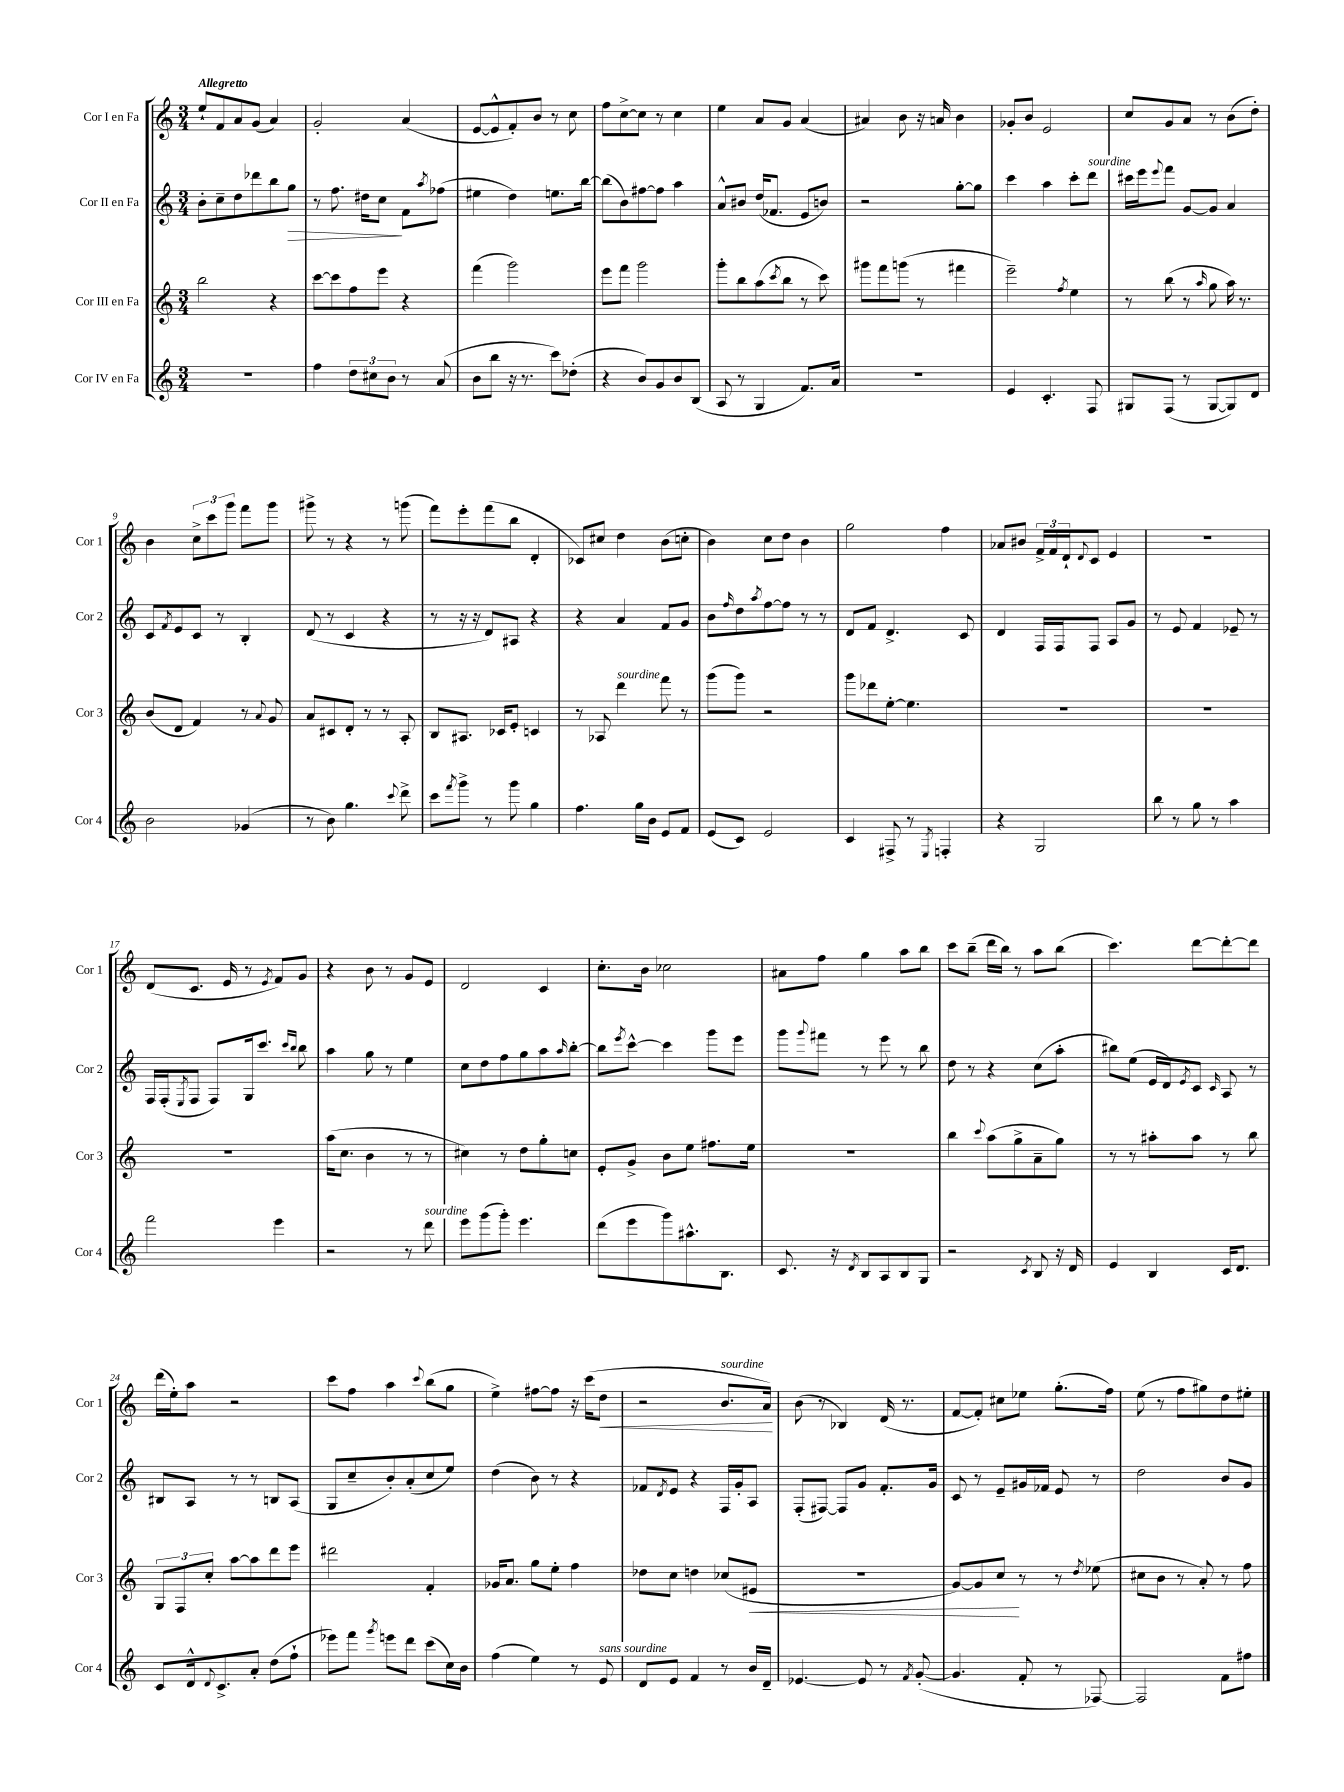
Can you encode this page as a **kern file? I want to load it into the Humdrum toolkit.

**kern	**kern	**dynam	**kern	**dynam	**kern	**dynam
*part4	*part3	*part3	*part2	*part2	*part1	*part1
*staff4	*staff3	*staff3	*staff2	*staff2	*staff1	*staff1
*I"Cor IV en Fa	*I"Cor III en Fa	*	*I"Cor II en Fa	*	*I"Cor I en Fa	*
*I'Cor 4	*I'Cor 3	*	*I'Cor 2	*	*I'Cor 1	*
*clefG2	*clefG2	*	*clefG2	*	*clefG2	*
*k[]	*k[]	*	*k[]	*	*k[]	*
*M3/4	*M3/4	*	*M3/4	*	*M3/4	*
=1	=1	=1	=1	=1	=1	=1
!	!	!	!	!	!LO:TX:a:B:t=Allegretto	!
2.r	2bb\	.	8b'\L	.	8ee`/L	.
.	.	.	8cc~\	.	8f/	.
.	.	.	8dd\	.	8a/	.
.	.	.	8ddd-X\	.	(8g/J	.
.	4r	.	8bb\	.	4a/)	.
!	!	!	!	!LO:HP:b	!	!
.	.	.	8gg\J	>	.	.
=2	=2	=2	=2	=2	=2	=2
4ff\	[8ccc\L	.	8r	.	2g'/	.
.	8ccc\]	.	8.ff\	.	.	.
12dd\L	8ff\	.	.	.	.	.
.	.	.	16dd#X\KL	.	.	.
12cc#X\	.	.	.	.	.	.
.	8eee\J	.	8cc\J	.	.	.
12b\J	.	.	.	.	.	.
8r	4r	.	8f\L	]	(4a/	.
.	.	.	8qaa/	.	.	.
(8a/	.	.	(8ff-X\J	.	.	.
=3	=3	=3	=3	=3	=3	=3
8b\L	(4fff\	.	4ee#X\	.	[8e/L	.
8bb\J	.	.	.	.	8e^^/]	.
16r	2ggg\)	.	4dd\)	.	8f'/)	.
8.r	.	.	.	.	.	.
.	.	.	.	.	8b/J	.
8ccc\L)	.	.	8.een\L	.	8r	.
(8dd-X'\J	.	.	.	.	8cc\	.
.	.	.	[16bb\Jk	.	.	.
=4	=4	=4	=4	=4	=4	=4
4r	8eee\L	.	(8bb\L]	.	8ff\L	.
.	8fff\J	.	8b\)	.	[8cc^\	.
8b/L)	2ggg\	.	[8ff#X\	.	8cc\J]	.
8g/	.	.	8ff#\J]	.	8r	.
8b/	.	.	4aa\	.	4cc\	.
(8B/J	.	.	.	.	.	.
=5	=5	=5	=5	=5	=5	=5
8A/	8ggg'\L	.	8a^^/L	.	4ee\	.
8r	8bb\	.	8b#X/J	.	.	.
4G/	(8aa\	.	(16dd/KL	.	8a/L	.
.	.	.	8.f-X/J	.	.	.
.	8qccc/	.	.	.	.	.
.	8bb\J	.	.	.	8g/J	.
8.f/L)	8r	.	8e/L	.	(4a/	.
.	8ccc\)	.	8bn/J)	.	.	.
16a/Jk	.	.	.	.	.	.
=6	=6	=6	=6	=6	=6	=6
2.r	8ggg#X\L	.	2r	.	4a#X/)	.
.	8fff\	.	.	.	.	.
.	(8gggn\J	.	.	.	8b\	.
.	8r	.	.	.	16r	.
.	.	.	.	.	16an/	.
.	4fff#X\	.	[8gg'\L	.	4b\	.
.	.	.	8gg\J]	.	.	.
=7	=7	=7	=7	=7	=7	=7
4e/	2eee~\)	.	4ccc\	.	8g-X'/L	.
.	.	.	.	.	8b/J	.
4.c'/	.	.	4aa\	.	2e/	.
.	8qff/	.	.	.	.	.
.	4ee\	.	8ccc'\L	.	.	.
!	!	!	!LO:TX:a:i:t=sourdine	!	!	!
8F/	.	.	8ddd\J	.	.	.
=8	=8	=8	=8	=8	=8	=8
8G#X/L	8r	.	16ccc#X\LL	.	8cc/L	.
.	.	.	16eee\J	.	.	.
.	.	.	8qqeee/	.	.	.
(8F/J	(8bb\	.	8fff\J	.	8g/	.
8r	8r	.	[8g/L	.	8a/J	.
.	16qqaa/	.	.	.	.	.
[8G#/L	8gg\	.	8g/J]	.	8r	.
8G#/])	16aa\)	.	4a/	.	(8b\L	.
.	8.r	.	.	.	.	.
8d/J	.	.	.	.	8dd'\J)	.
!!LO:LB:g=z
=9	=9	=9	=9	=9	=9	=9
2b\	(8b/L	.	8c/L	.	4b\	.
.	.	.	8qf/	.	.	.
.	8d/J	.	8e/	.	.	.
.	4f/)	.	8c/J	.	12cc^\L	.
.	.	.	.	.	12ccc\	.
.	.	.	8r	.	.	.
.	.	.	.	.	12ggg\J	.
(4g-X/	8r	.	4B'/	.	8fff\L	.
.	8qqa/	.	.	.	.	.
.	8g/	.	.	.	8ggg\J	.
=10	=10	=10	=10	=10	=10	=10
8r	8a/L	.	(8d/	.	8ggg#X^\	.
8b\)	8c#X/	.	8r	.	8r	.
4.gg\	8d'/J	.	4c/	.	4r	.
.	8r	.	.	.	.	.
.	8r	.	4r	.	8r	.
8qqccc/	.	.	.	.	.	.
8ddd^\	8A'/	.	.	.	(8gggn\	.
=11	=11	=11	=11	=11	=11	=11
8ccc\L	8B/L	.	8r	.	8fff\L)	.
8qfff/	.	.	.	.	.	.
8ggg^\J	8.A#X/J	.	16r	.	8eee'\	.
.	.	.	16r	.	.	.
8r	.	.	8d/L)	.	(8fff\	.
.	16c-X/KL	.	.	.	.	.
8ggg\	8e'/J	.	8A#X/J	.	8bb\J	.
4gg\	4cn/	.	4r	.	4d'/	.
=12	=12	=12	=12	=12	=12	=12
4.ff\	8r	.	4r	.	8c-X/L)	.
.	8A-X/	.	.	.	8cc#X/J	.
!	!LO:TX:a:i:t=sourdine	!	!	!	!	!
.	4ddd\	.	4a/	.	4dd\	.
16gg\LL	.	.	.	.	.	.
16b\JJ	.	.	.	.	.	.
8e/L	8fff\	.	8f/L	.	(8b\L	.
8f/J	8r	.	8g/J	.	8ccn'\J	.
=13	=13	=13	=13	=13	=13	=13
(8e/L	(8ggg\L	.	8b\L	.	4b\)	.
.	.	.	16qqff/	.	.	.
8c/J)	8ggg\J)	.	8dd\	.	.	.
.	.	.	8qaa/	.	.	.
2e/	2r	.	[8ff\	.	8cc\L	.
.	.	.	8ff\J]	.	8dd\J	.
.	.	.	8r	.	4b\	.
.	.	.	8r	.	.	.
=14	=14	=14	=14	=14	=14	=14
4c/	8ggg\L	.	8d/L	.	2gg\	.
.	8ddd-X\	.	8f/J	.	.	.
8F#X^/	[8ee'\J	.	4.d^/	.	.	.
8r	4.ee\]	.	.	.	.	.
8qE/	.	.	.	.	.	.
4Fn'/	.	.	.	.	4ff\	.
.	.	.	8c/	.	.	.
=15	=15	=15	=15	=15	=15	=15
4r	2.r	.	4d/	.	8a-X/L	.
.	.	.	.	.	8b#X/J	.
2G/	.	.	16F/LL	.	24f^/LL	.
.	.	.	.	.	24f/	.
.	.	.	16F/J	.	.	.
.	.	.	.	.	24d`/J	.
.	.	.	.	.	8qqd/	.
.	.	.	8F/J	.	8c/J	.
.	.	.	8A/L	.	4e/	.
.	.	.	8g/J	.	.	.
=16	=16	=16	=16	=16	=16	=16
8bb\	2.r	.	8r	.	2.r	.
8r	.	.	8e/	.	.	.
8gg\	.	.	4f/	.	.	.
8r	.	.	.	.	.	.
4aa\	.	.	8e-X~/	.	.	.
.	.	.	8r	.	.	.
!!LO:LB:g=z
=17	=17	=17	=17	=17	=17	=17
2fff\	2.r	.	16F/LL	.	(8d/L	.
.	.	.	(16F'/J	.	.	.
.	.	.	8qE/	.	.	.
.	.	.	8F/J	.	8.c/J	.
.	.	.	8F/L)	.	.	.
.	.	.	.	.	16e/	.
.	.	.	16G/k	.	8r	.
.	.	.	8.ccc/J	.	.	.
.	.	.	.	.	8qe/	.
4eee\	.	.	.	.	8f/L)	.
.	.	.	16qqccc/LL	.	.	.
.	.	.	16qqbb/JJ	.	.	.
.	.	.	8bb\	.	8g/J	.
=18	=18	=18	=18	=18	=18	=18
2r	(16aa\KL	.	4aa\	.	4r	.
.	8.cc\J	.	.	.	.	.
.	4b\	.	8gg\	.	8b\	.
.	.	.	8r	.	8r	.
8r	8r	.	4ee\	.	8g/L	.
!LO:TX:a:i:t=sourdine	!	!	!	!	!	!
8ddd\	8r	.	.	.	8e/J	.
=19	=19	=19	=19	=19	=19	=19
8eee\L	4cc#X\)	.	8cc\L	.	2d/	.
(8ggg\	.	.	8dd\	.	.	.
8ggg'\J)	8r	.	8ff\	.	.	.
4.eee\	8dd\L	.	8gg\	.	.	.
.	8gg'\	.	8aa\	.	4c/	.
.	.	.	16qqaa/	.	.	.
.	8ccn\J	.	[8bb'\J	.	.	.
=20	=20	=20	=20	=20	=20	=20
(8ddd\L	8e'/L	.	8bb\L]	.	8.cc'\L	.
.	.	.	8qeee/	.	.	.
8eee\	8g^/J	.	[8ccc^^\J	.	.	.
.	.	.	.	.	16b\Jk	.
8ggg\)	8b\L	.	4ccc\]	.	2cc-X\	.
8.aa#X^^\	8ee\J	.	.	.	.	.
.	8.ff#X\L	.	8ggg\L	.	.	.
8.B\J	.	.	.	.	.	.
.	.	.	8eee\J	.	.	.
.	16ee\Jk	.	.	.	.	.
=21	=21	=21	=21	=21	=21	=21
8.c/	2.r	.	8ggg\L	.	8a#X\L	.
.	.	.	8qqggg/	.	.	.
.	.	.	8fff#X\J	.	8ff\J	.
16r	.	.	.	.	.	.
8qd/	.	.	.	.	.	.
8B/L	.	.	8r	.	4gg\	.
8A/	.	.	8eee\	.	.	.
8B/	.	.	8r	.	8aa\L	.
8G/J	.	.	8bb\	.	8bb\J	.
=22	=22	=22	=22	=22	=22	=22
2r	4bb\	.	8dd\	.	8ccc\L	.
.	.	.	8r	.	(8bb~\J	.
.	8qqccc/	.	.	.	.	.
.	(8aa\L	.	4r	.	16ddd\LL	.
.	.	.	.	.	16bb\JJ)	.
.	8gg^\	.	.	.	8r	.
8qc/	.	.	.	.	.	.
8B/	8a~\	.	(8cc\L	.	8aa\L	.
16r	8gg\J)	.	8aa'\J	.	(8bb\J	.
16d/	.	.	.	.	.	.
=23	=23	=23	=23	=23	=23	=23
4e/	8r	.	8bb#X\L)	.	4.ccc\)	.
.	8r	.	(8ee\J	.	.	.
4B/	8aa#X'\L	.	16e/LL	.	.	.
.	.	.	16d/J)	.	.	.
.	.	.	8qe/	.	.	.
.	8aa#\J	.	8c/J	.	[8ddd\L	.
.	.	.	16qqc/	.	.	.
16c/KL	8r	.	8A/	.	8ddd'\_	.
8.d/J	.	.	.	.	.	.
.	8bb\	.	8r	.	8ddd\J]	.
!!LO:LB:g=z
=24	=24	=24	=24	=24	=24	=24
8c/L	12G/L	.	8B#X/L	.	(16ddd\LL	.
.	.	.	.	.	16ee'\J)	.
.	12F/	.	.	.	.	.
16d^^/k	.	.	8A/J	.	8aa\J	.
.	12cc'/J	.	.	.	.	.
8qqd/	.	.	.	.	.	.
8.c^/	.	.	.	.	.	.
.	[8aa\L	.	8r	.	2r	.
8a'/J	8aa\]	.	8r	.	.	.
(8dd\L	8ddd\	.	8Bn/L	.	.	.
8ff`\J	8eee\J	.	(8A/J	.	.	.
=25	=25	=25	=25	=25	=25	=25
8eee-X\L)	2ddd#X\	.	8G/L	.	8ccc\L	.
8fff\J	.	.	8cc~/	.	8ff\J	.
8qggg/	.	.	.	.	.	.
8eeen\L	.	.	8b'/)	.	4aa\	.
8ddd\J	.	.	(8a'/	.	.	.
.	.	.	.	.	8qqccc/	.
(8ccc\L	4f'/	.	8cc/	.	(8bb\L	.
16cc\L)	.	.	8ee/J)	.	8gg\J	.
16b\JJ	.	.	.	.	.	.
=26	=26	=26	=26	=26	=26	=26
(4ff\	16g-X/KL	.	(4dd\	.	4ee^\)	.
.	8.a/J	.	.	.	.	.
4ee\)	8gg\L	.	8b\)	.	[8ff#X\L	.
.	8ee'\J	.	8r	.	8ff#\J]	.
8r	4ff\	.	4r	.	16r	.
.	.	.	.	.	(16ccc\KL	.
!LO:TX:a:i:t=sans sourdine	!	!	!	!	!	!
!	!	!	!	!	!	!LO:HP:b
8e/	.	.	.	.	8dd\J	<
=27	=27	=27	=27	=27	=27	=27
8d/L	8dd-X\L	.	8f-X/L	.	2r	.
.	.	.	8qd/	.	.	.
8e/J	8cc\J	.	8e/J	.	.	.
4f/	4ddn\	.	4r	.	.	.
!	!	!	!	!	!LO:TX:a:i:t=sourdine	!
8r	(8cc-X/L	.	16F/LL	.	8.b/L	.
.	.	.	16g'/J	.	.	.
!	!	!LO:HP:b	!	!	!	!
16b/LL	8e#X/J	<	8A/J	.	.	.
16d~/JJ	.	.	.	.	16a/Jk)	.
.	.	.	.	.	.	[
=28	=28	=28	=28	=28	=28	=28
[4.e-X/	2.r	.	(8F'/L	.	(8b\	.
.	.	.	[8F#X/J)	.	8r	.
.	.	.	8F#/L]	.	4B-X/)	.
8e-/]	.	.	8g/J	.	.	.
8r	.	.	8.f'/L	.	(16d/	.
.	.	.	.	.	8.r	.
8qf/	.	.	.	.	.	.
([8g'/	.	.	.	.	.	.
.	.	.	16g/Jk	.	.	.
=29	=29	=29	=29	=29	=29	=29
4.g/]	[8g/L)	.	8c/	.	[8f/L	.
.	8g/]	.	8r	.	8f'/J])	.
.	8cc/J	.	8e~/L	.	8cc#X\L	.
8f'/	8r	[	16g#X/L	.	8ee-X\J	.
.	.	.	16f-X/JJ	.	.	.
8r	8r	.	8e/	.	(8.gg'\L	.
.	8qdd/	.	.	.	.	.
[8F-X/)	(8ee-X\	.	8r	.	.	.
.	.	.	.	.	16ff\Jk)	.
=30	=30	=30	=30	=30	=30	=30
2F-/]	8cc#X\L	.	2dd\	.	(8ee\	.
.	8b\J	.	.	.	8r	.
.	8r	.	.	.	8ff\L	.
.	8a'/)	.	.	.	8gg#X\)	.
8f\L	8r	.	8b/L	.	8dd\	.
8ff#X\J	8ff\	.	8g/J	.	8ee#X'\J	.
==	==	==	==	==	==	==
*-	*-	*-	*-	*-	*-	*-
